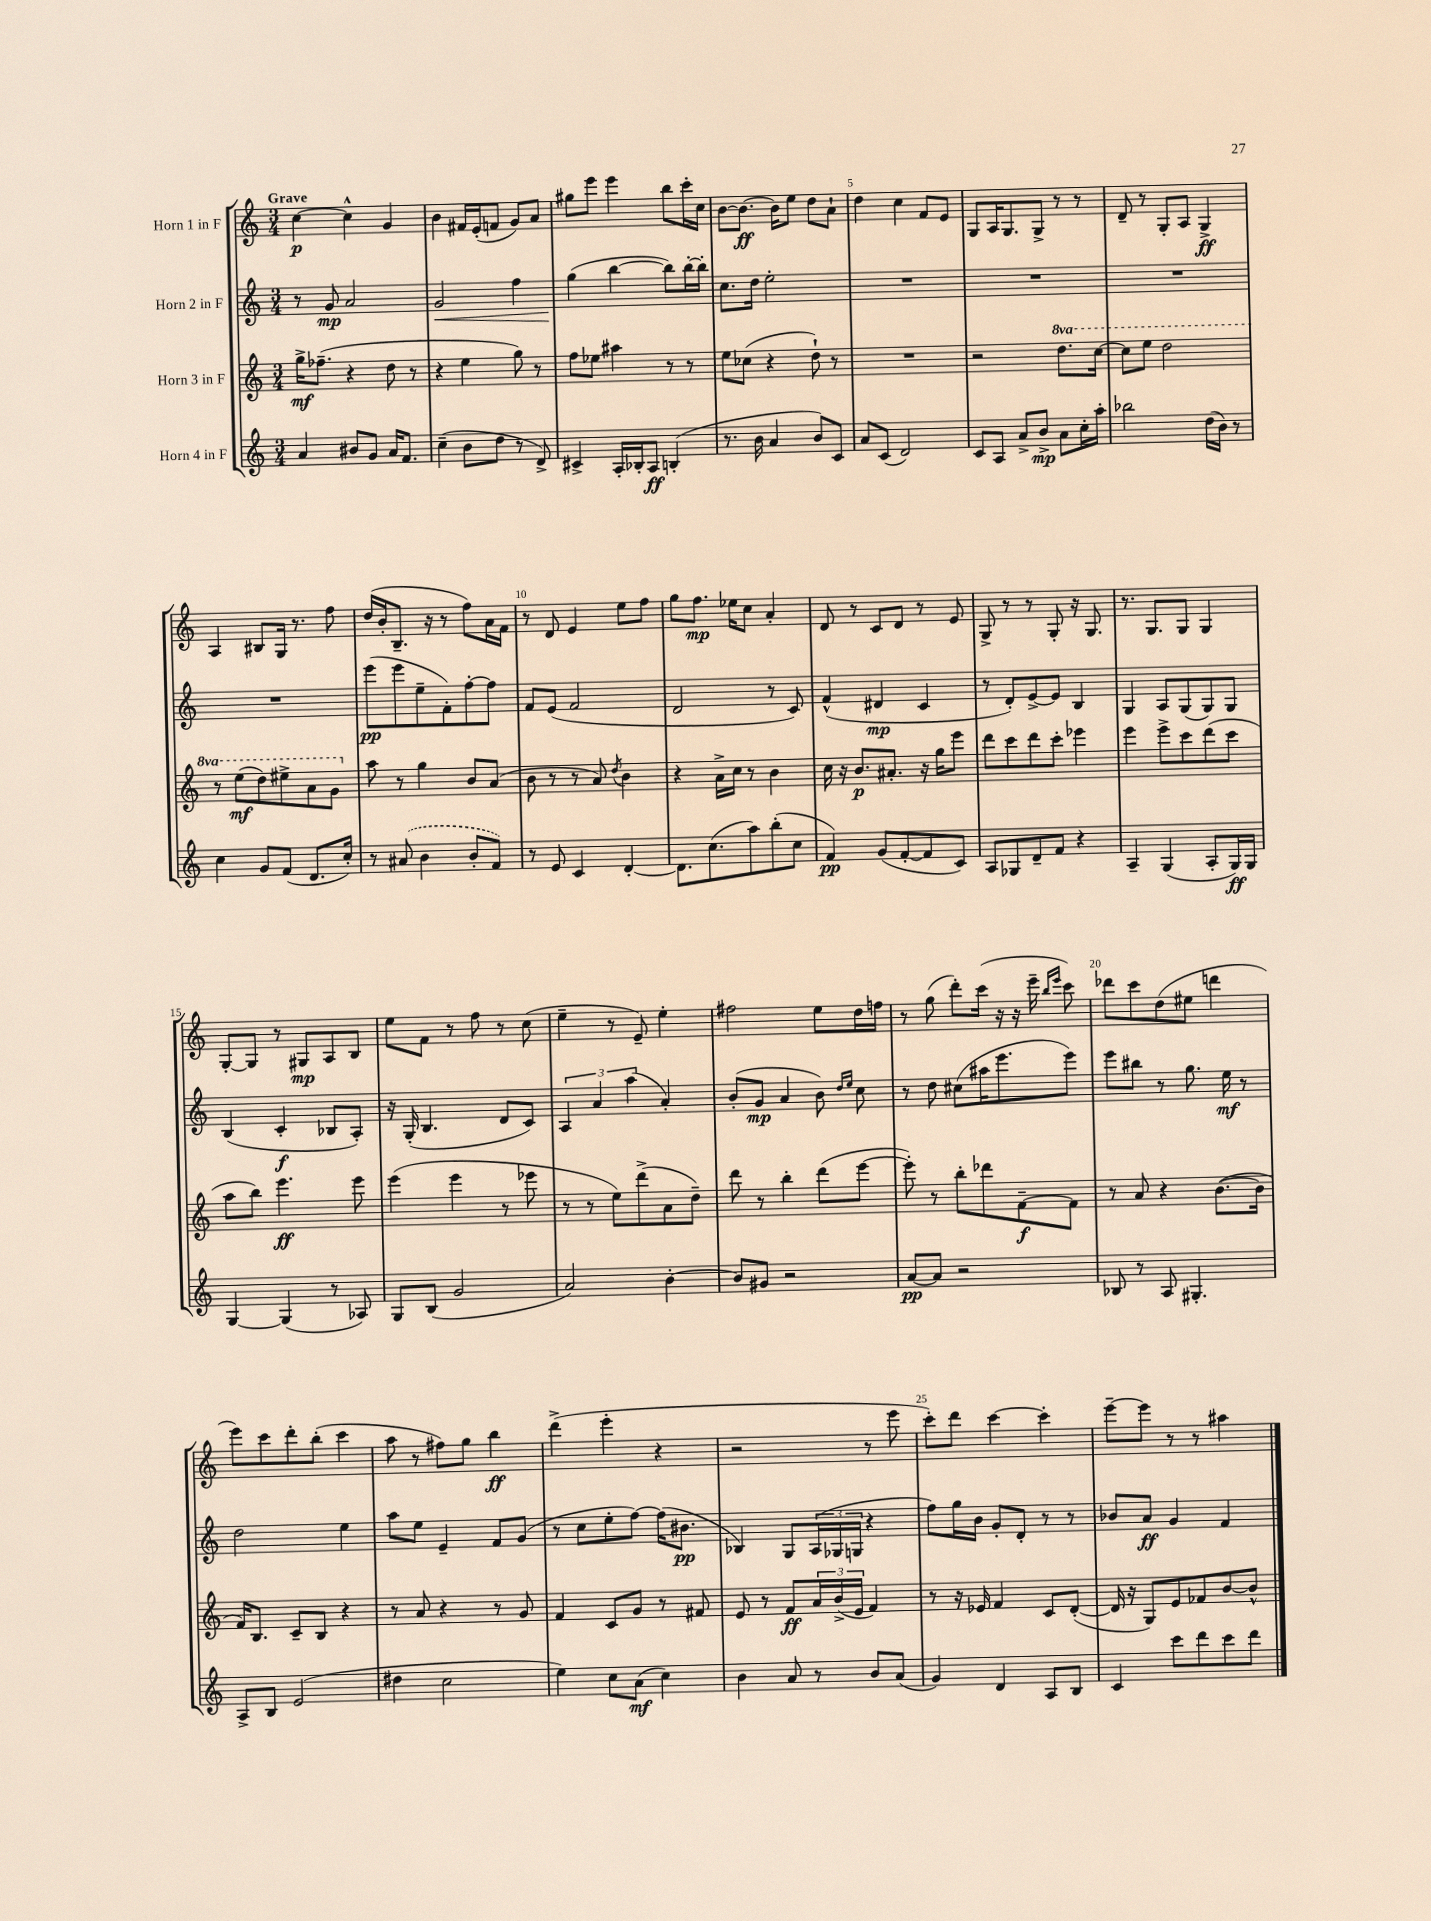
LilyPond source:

<<
\new StaffGroup <<
\new Staff = "s0" \with { instrumentName = "Horn 1 in F" } {
    \clef treble \key c \major \numericTimeSignature \time 3/4 \tempo "Grave"
    c''4~\p c''4-^ g'4 |
    b'4 fis'16 e'16-.( f'8 g'8) a'8 |
    gis''8 e'''8 e'''4 b''8 c'''16-. c''16 |
    b'8~ b'8.~\ff b'16 e''8 d''8 a'8-! |
    d''4 c''4 f'8 e'8 |
    g8 a16 g8. g8-> r8 r8 |
    d'8-- r8 g8-. a8 g4->\ff |
    a4 bis8 g16 r8. f''8 |
    d''16( b'16-. b8.-- r16 r8 f''8) a'16 f'16 |
    r8 d'8 e'4 e''8 f''8 |
    g''8 f''8.\mp ees''16 c''8 a'4-. |
    d'8 r8 c'8 d'8 r8 e'8 |
    g8-> r8 r8 g8-. r16 g8. |
    r8. g8. g8 g4 |
    g8~-. g8 r8 gis8\mp a8 b8 |
    e''8 f'8 r8 f''8 r8 c''8( |
    e''4-- r8 e'8--) e''4-. |
    fis''2 e''8 d''16 f''16 |
    r8 g''8( d'''8-.) c'''16( r16 r16 e'''16-- \grace { b''16 e'''16 } c'''8) |
    des'''8 c'''8 d''8( eis''8 d'''4 |
    e'''8) c'''8 d'''8-. b''8-.( c'''4 |
    a''8 r8 fis''8) g''8 b''4\ff |
    d'''4->( e'''4-. r4 |
    r2 r8 e'''8 |
    c'''8-.) d'''8 c'''4~ c'''4-. |
    e'''8~-- e'''8 r8 r8 ais''4 \bar "|." |
}
\new Staff = "s1" \with { instrumentName = "Horn 2 in F" } {
    \clef treble \key c \major \numericTimeSignature \time 3/4
    r8 g'8\mp a'2 |
    g'2\< f''4 |
    g''4\!( b''4~ b''8) b''16~-. b''16-. |
    c''8. d''16 e''2-. |
    R2. |
    R2. |
    R2. |
    R2. |
    e'''8\pp( e'''8 e''8-- f'8-.) f''8~-. f''8 |
    f'8 e'8( f'2 |
    d'2 r8 c'8) |
    f'4-^( dis'4\mp c'4 |
    r8 d'8-.) e'8~-> e'8 b4 |
    g4 a8 g8( g8) g8 |
    b4( c'4-.\f bes8 a8-.) |
    r16 g16-.( b4. d'8 c'8) |
    \tuplet 3/2 { a4 a'4 a''4( } a'4-.) |
    b'8-.( g'8\mp a'4 b'8) \grace { d''16 e''16 } c''8 |
    r8 d''8 cis''8( ais''16 e'''8. e'''8) |
    e'''8 bis''8 r8 g''8. e''16\mf r8 |
    d''2 e''4 |
    a''8 e''8 e'4-- f'8 g'8( |
    r8 c''8 e''8-. f''8~) f''16( bis'8.\pp |
    bes4) g8 \tuplet 3/2 { a16( ges16 g16 } r4 |
    f''8) g''16 b'16 g'8-. d'8-. r8 r8 |
    bes'8 a'8\ff g'4 f'4 \bar "|." |
}
\new Staff = "s2" \with { instrumentName = "Horn 3 in F" } {
    \clef treble \key c \major \numericTimeSignature \time 3/4 \set Staff.ottavationMarkups = #ottavation-simple-ordinals
    g''16->\mf fes''8.--( r4 d''8 r8 |
    r4 e''4 g''8) r8 |
    f''8 ees''8 ais''4 r8 r8 |
    e''8 ces''8( r4 d''8-!) r8 |
    R2. |
    r2 \ottava #1 d'''8. c'''16~ |
    c'''8 e'''8 d'''2 |
    r8 e'''8\mf( d'''8) eis'''8-> a''8 g''8 \ottava #0 |
    a''8 r8 g''4 b'8 a'8( |
    b'8 r8 r8 a'8) \acciaccatura { d''8 } b'4 |
    r4 a'16-> c''16 r8 b'4 |
    c''16 r16 b'8.\p ais'8.-. r16 g''16 e'''8 |
    d'''8 c'''8 d'''8 c'''8-. ees'''4 |
    e'''4 e'''8-> c'''8 d'''8( c'''8 |
    a''8 b''8) e'''4.\ff e'''8 |
    e'''4( e'''4 r8 ees'''8 |
    r8 r8 e''8) d'''8->( a'8 d''8--) |
    d'''8 r8 b''4-. d'''8( e'''8~ |
    e'''8-.) r8 b''8-. des'''8 f'8~--\f f'8 |
    r8 a'8 r4 b'8.~( b'16 |
    f'16) b8. c'8-- b8 r4 |
    r8 a'8 r4 r8 g'8 |
    f'4 c'8 g'8 r8 fis'8 |
    e'8 r8 f'8\ff \tuplet 3/2 { a'16 b'16->( e'16 } f'4) |
    r8 r16 ees'16 f'4 c'8 d'8~-.( |
    d'16 r16 g8) e'8 fes'8 b'8~ b'8-^ \bar "|." |
}
\new Staff = "s3" \with { instrumentName = "Horn 4 in F" } {
    \clef treble \key c \major \numericTimeSignature \time 3/4
    a'4 bis'8 g'8 a'16 f'8. |
    c''4--( b'8 d''8 r8 d'8->) |
    cis'4-> a16-. bes16-. a8\ff b4-.( |
    r8. b'16 a'4 b'8) c'8 |
    a'8 c'8( d'2) |
    c'8 a8 a'8-> b'8->\mp a'8 c''16-. a''16-. |
    bes''2 d''16( b'16) r8 |
    c''4 g'8 f'8( d'8. c''16-.) |
    r8 \once \slurDashed ais'8( b'4 b'8-. f'8) |
    r8 e'8 c'4 d'4~-. |
    d'8. c''8.( a''8) b''8-.( c''8 |
    f'4\pp) g'8( f'8~-. f'8 c'8) |
    a8 ges8 d'8-- f'8 r4 |
    a4-- g4( a8-. g16\ff) g16 |
    g4~ g4( r8 aes8) |
    g8 b8( g'2 |
    a'2) b'4~-. |
    b'8 gis'8 r2 |
    a'8~\pp a'8 r2 |
    bes8 r8 a8 gis4.-. |
    a8-> b8 e'2( |
    dis''4 c''2 |
    e''4) c''8 a'8\mf( c''4) |
    b'4 a'8 r8 b'8 a'8( |
    g'4) d'4 a8 b8 |
    c'4 c'''8 d'''8 c'''8 d'''8 \bar "|." |
}
>>
>>
\layout { \context { \Score \override BarNumber.break-visibility = ##(#f #t #t) barNumberVisibility = #(every-nth-bar-number-visible 5) } }
